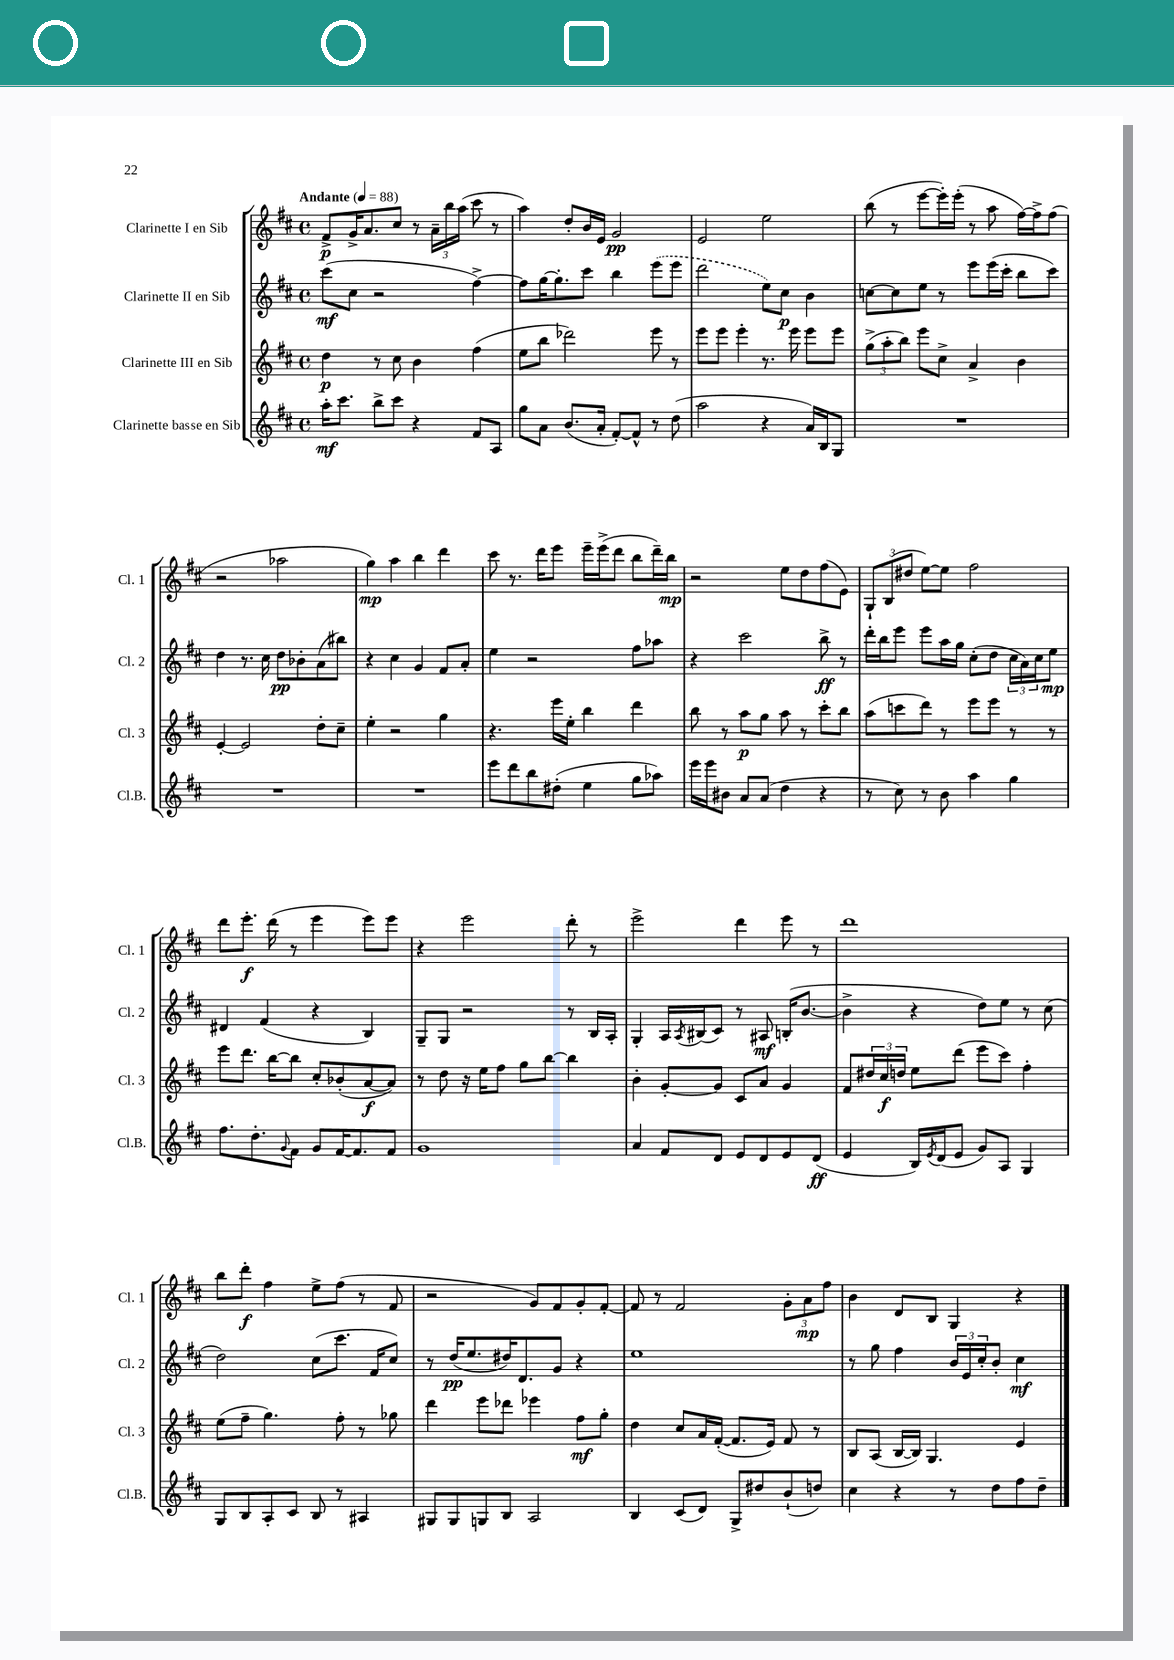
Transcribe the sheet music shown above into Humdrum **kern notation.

**kern	**dynam	**kern	**dynam	**kern	**dynam	**kern	**dynam
*part4	*part4	*part3	*part3	*part2	*part2	*part1	*part1
*staff4	*staff4	*staff3	*staff3	*staff2	*staff2	*staff1	*staff1
*I"Clarinette basse en Sib	*	*I"Clarinette III en Sib	*	*I"Clarinette II en Sib	*	*I"Clarinette I en Sib	*
*I'Cl.B.	*	*I'Cl. 3	*	*I'Cl. 2	*	*I'Cl. 1	*
*clefG2	*	*clefG2	*	*clefG2	*	*clefG2	*
*k[f#c#]	*	*k[f#c#]	*	*k[f#c#]	*	*k[f#c#]	*
*M4/4	*	*M4/4	*	*M4/4	*	*M4/4	*
*met(c)	*	*met(c)	*	*met(c)	*	*met(c)	*
*MM88	*	*MM88	*	*MM88	*	*MM88	*
=1	=1	=1	=1	=1	=1	=1	=1
!	!	!	!	!	!	!LO:TX:a:B:t=Andante	!
16aa'\KL	mf	4dd\	p	(8ccc#\L	mf	8f#^/L	p
8.ccc#\J	.	.	.	.	.	.	.
.	.	.	.	8cc#\J	.	16g^/K	.
.	.	.	.	.	.	8.a/	.
8bb^\L	.	8r	.	2r	.	.	.
8ccc#\J	.	8cc#\	.	.	.	8cc#/J	.
4r	.	4b\	.	.	.	8r	.
.	.	.	.	.	.	24a~\LL	.
.	.	.	.	.	.	24bb\	.
.	.	.	.	.	.	(24aa\JJ	.
8f#/L	.	(4ff#\	.	[4ff#^\)	.	8ccc#\	.
8A/J	.	.	.	.	.	8r	.
=2	=2	=2	=2	=2	=2	=2	=2
8gg\L	.	8ee\L	.	8ff#\L]	.	4aa\)	.
8a\J	.	8bb\J	.	[16gg\K	.	.	.
.	.	.	.	8.gg'\]	.	.	.
(8.b/L	.	2ddd-X\)	.	.	.	8dd'/L	.
.	.	.	.	8ccc#\J	.	16b/L	.
16a'/Jk	.	.	.	.	.	16e/JJ	.
[8f#'/L)	.	.	.	4bb\	.	2g/	pp
8f#^^/J]	.	.	.	.	.	.	.
8r	.	8eee\	.	(8eee\L	.	.	.
(8dd\	.	8r	.	8eee\J	.	.	.
=3	=3	=3	=3	=3	=3	=3	=3
2aa\	.	8eee\L	.	2ddd\	.	2e/	.
.	.	8eee\J	.	.	.	.	.
.	.	4eee'\	.	.	.	.	.
4r	.	8.r	.	8ee\L)	.	2ee\	.
.	.	.	.	8cc#\J	p	.	.
.	.	16eee\	.	.	.	.	.
16a/LL)	.	8eee\L	.	4b\	.	.	.
16B/J	.	.	.	.	.	.	.
8G/J	.	8eee\J	.	.	.	.	.
=4	=4	=4	=4	=4	=4	=4	=4
1r	.	(12gg^\L	.	[8ccn\L	.	(8bb\	.
.	.	12aa'\	.	.	.	.	.
.	.	.	.	8cc\]	.	8r	.
.	.	12bb\J)	.	.	.	.	.
.	.	8eee\L	.	8ee\J	.	[8eee\L	.
.	.	8cc#^\J	.	8r	.	16eee'\L])	.
.	.	.	.	.	.	(16eee'\JJ	.
.	.	4a^/	.	8eee\L	.	8r	.
.	.	.	.	(16eee\L	.	8aa\	.
.	.	.	.	16ccc#'\JJ	.	.	.
.	.	4b\	.	8bb\L	.	[16ff#\LL)	.
.	.	.	.	.	.	16ff#^\J]	.
.	.	.	.	8ccc#\J)	.	(8ff#\J	.
!!LO:LB:g=z
=5	=5	=5	=5	=5	=5	=5	=5
1r	.	[4e'/	.	4dd\	.	2r	.
.	.	2e/]	.	8.r	.	.	.
.	.	.	.	16cc#\	.	.	.
.	.	.	.	8dd\L	pp	2aa-X\	.
.	.	.	.	8b-X'\	.	.	.
.	.	8dd'\L	.	(8a\	.	.	.
.	.	8cc#~\J	.	8bb#X\J)	.	.	.
=6	=6	=6	=6	=6	=6	=6	=6
1r	.	4ee'\	.	4r	.	4gg\)	mp
.	.	2r	.	4cc#\	.	4aa\	.
.	.	.	.	4g/	.	4bb\	.
.	.	4gg\	.	8f#/L	.	4ddd\	.
.	.	.	.	8a'/J	.	.	.
=7	=7	=7	=7	=7	=7	=7	=7
8eee\L	.	4.r	.	4ee\	.	8ccc#\	.
8ddd\	.	.	.	.	.	8.r	.
8bb\	.	.	.	2r	.	.	.
.	.	.	.	.	.	16ddd\KL	.
(8dd#X'\J	.	16eee\LL	.	.	.	8eee\J	.
.	.	16ee'\JJ	.	.	.	.	.
4ee\	.	4bb\	.	.	.	16eee~\LL	.
.	.	.	.	.	.	(16eee^\J	.
.	.	.	.	.	.	8ddd\J	.
8gg\L	.	4ddd\	.	8ff#\L	.	8bb\L	.
8aa-X\J)	.	.	.	8aa-X\J	.	16ddd~\L)	.
.	.	.	.	.	.	16bb\JJ	mp
=8	=8	=8	=8	=8	=8	=8	=8
16eee\LL	.	8bb\	.	4r	.	2r	.
16eee\J	.	.	.	.	.	.	.
8b#X\J	.	8r	.	.	.	.	.
8a/L	.	8aa\L	p	2ccc#\	.	.	.
(8a/J	.	8gg\J	.	.	.	.	.
4dd\	.	8aa\	.	.	.	8ee\L	.
.	.	8r	.	.	.	8dd\	.
4r	.	8ccc#'\L	.	8bb^\	ff	(8ff#\	.
.	.	8bb\J	.	8r	.	8e\J)	.
=9	=9	=9	=9	=9	=9	=9	=9
8r	.	(8aa\L	.	16ddd'\LL	.	12G`/L	.
.	.	.	.	16bb\J	.	.	.
.	.	.	.	.	.	(12B/	.
8cc#\)	.	8cccn\	.	8eee\J	.	.	.
.	.	.	.	.	.	12dd#X/J	.
8r	.	8ddd\J)	.	8eee\L	.	[8ee\L)	.
8b\	.	8r	.	16aa\L	.	8ee\J]	.
.	.	.	.	16gg\JJ	.	.	.
4aa\	.	8eee\L	.	(8cc#'\L	.	2ff#\	.
.	.	8eee\J	.	8dd\J	.	.	.
4gg\	.	8r	.	24cc#\LL	.	.	.
.	.	.	.	24a\)	.	.	.
.	.	.	.	24cc#\J	.	.	.
.	.	8r	.	8ee\J	mp	.	.
!!LO:LB:g=z
=10	=10	=10	=10	=10	=10	=10	=10
8.ff#\L	.	8eee\L	.	4d#X/	.	8ddd\L	.
.	.	8.ddd\J	.	.	.	8.eee'\J	f
8.dd'\	.	.	.	.	.	.	.
.	.	.	.	(4f#/	.	.	.
.	.	[16bb\KL	.	.	.	(16ddd\	.
8qqg/	.	.	.	.	.	.	.
8f#\J	.	8bb\J]	.	.	.	8r	.
8g/L	.	8cc#'/L	.	4r	.	4eee\	.
[16f#/K	.	(8b-X'/	.	.	.	.	.
8.f#/]	.	.	.	.	.	.	.
.	.	[8a/	f	4B/)	.	8eee\L)	.
8f#/J	.	8a/J])	.	.	.	8eee\J	.
=11	=11	=11	=11	=11	=11	=11	=11
1g	.	8r	.	8G~/L	.	4r	.
.	.	8dd\	.	8G/J	.	.	.
.	.	16r	.	2r	.	2eee\	.
.	.	16ee\KL	.	.	.	.	.
.	.	8ff#\J	.	.	.	.	.
.	.	8gg\L	.	.	.	.	.
.	.	[8bb\J	.	.	.	.	.
.	.	4bb\]	.	8r	.	8ddd'\	.
.	.	.	.	16B/LL	.	8r	.
.	.	.	.	16A'/JJ	.	.	.
=12	=12	=12	=12	=12	=12	=12	=12
4a/	.	4b'\	.	4G'/	.	2eee^\	.
8f#/L	.	[8g'/L	.	16A/LL	.	.	.
.	.	.	.	8qA/	.	.	.
.	.	.	.	(16B#X/J	.	.	.
8d/J	.	8g/J]	.	8c#/J)	.	.	.
8e/L	.	8c#/L	.	8r	.	4ddd\	.
8d/	.	8a/J	.	8A#X/	mf	.	.
8e/	.	4g/	.	(16Bn'/KL	.	8eee\	.
.	.	.	.	[8.b/J	.	.	.
(8d/J	ff	.	.	.	.	8r	.
=13	=13	=13	=13	=13	=13	=13	=13
4e/	.	8f#/L	.	4b^\]	.	1ddd	.
.	.	24dd#X/L	.	.	.	.	.
.	.	24cc#/	f	.	.	.	.
.	.	24ddn/JJ	.	.	.	.	.
16B/LL)	.	8ee\L	.	4r	.	.	.
8qe/	.	.	.	.	.	.	.
(16d/J	.	.	.	.	.	.	.
8e/J	.	(8ddd\J	.	.	.	.	.
8g/L)	.	8eee\L	.	8dd\L)	.	.	.
8A/J	.	8ccc#\J)	.	8ee\J	.	.	.
4G/	.	4ff#'\	.	8r	.	.	.
.	.	.	.	(8cc#\	.	.	.
!!LO:LB:g=z
=14	=14	=14	=14	=14	=14	=14	=14
8G/L	.	(8ee\L	.	2dd\)	.	8bb\L	.
8B/	.	8ff#~\J	.	.	.	8ddd'\J	f
8A'/	.	4.gg\)	.	.	.	4ff#\	.
8c#/J	.	.	.	.	.	.	.
8B/	.	.	.	(8cc#\L	.	8ee^\L	.
8r	.	8ff#'\	.	8.ccc#\J	.	(8ff#\J	.
4A#X/	.	8r	.	.	.	8r	.
.	.	.	.	16f#/KL	.	.	.
.	.	8gg-X\	.	8cc#/J)	.	8f#/	.
=15	=15	=15	=15	=15	=15	=15	=15
8G#X/L	.	4ddd\	.	8r	.	2r	.
8G#/	.	.	.	(16dd/KL	pp	.	.
.	.	.	.	8.ee/	.	.	.
8Gn/	.	8eee\L	.	.	.	.	.
8B/J	.	8ddd-X\J	.	16dd#X/K)	.	.	.
.	.	.	.	8.d/	.	.	.
2A/	.	4eee-X\	.	.	.	8g/L)	.
.	.	.	.	8g/J	.	8f#/	.
.	.	8ff#\L	mf	4r	.	8g'/	.
.	.	8gg'\J	.	.	.	[8f#'/J	.
=16	=16	=16	=16	=16	=16	=16	=16
4B/	.	4dd\	.	1ee	.	8f#/]	.
.	.	.	.	.	.	8r	.
(8c#/L	.	8cc#/L	.	.	.	2f#/	.
8d/J)	.	16a/L	.	.	.	.	.
.	.	([16f#'/JJ	.	.	.	.	.
8G^/L	.	8.f#/L]	.	.	.	.	.
8dd#X/	.	.	.	.	.	.	.
.	.	16e/Jk)	.	.	.	.	.
(8b`/	.	8f#/	.	.	.	12g'\L	.
.	.	.	.	.	.	12a\	mp
8ddn/J)	.	8r	.	.	.	.	.
.	.	.	.	.	.	12ff#\J	.
=17	=17	=17	=17	=17	=17	=17	=17
4cc#\	.	8B/L	.	8r	.	4b\	.
.	.	(8A/J	.	8gg\	.	.	.
4r	.	[16B/LL	.	4ff#\	.	8d/L	.
.	.	16B/JJ])	.	.	.	.	.
.	.	4.G/	.	.	.	8B/J	.
8r	.	.	.	24b/LL	.	4G/	.
.	.	.	.	24e/	.	.	.
.	.	.	.	24cc#'/J	.	.	.
8dd\L	.	.	.	8b'/J	.	.	.
8ff#\	.	4e/	.	4cc#\	mf	4r	.
8dd~\J	.	.	.	.	.	.	.
==	==	==	==	==	==	==	==
*-	*-	*-	*-	*-	*-	*-	*-
